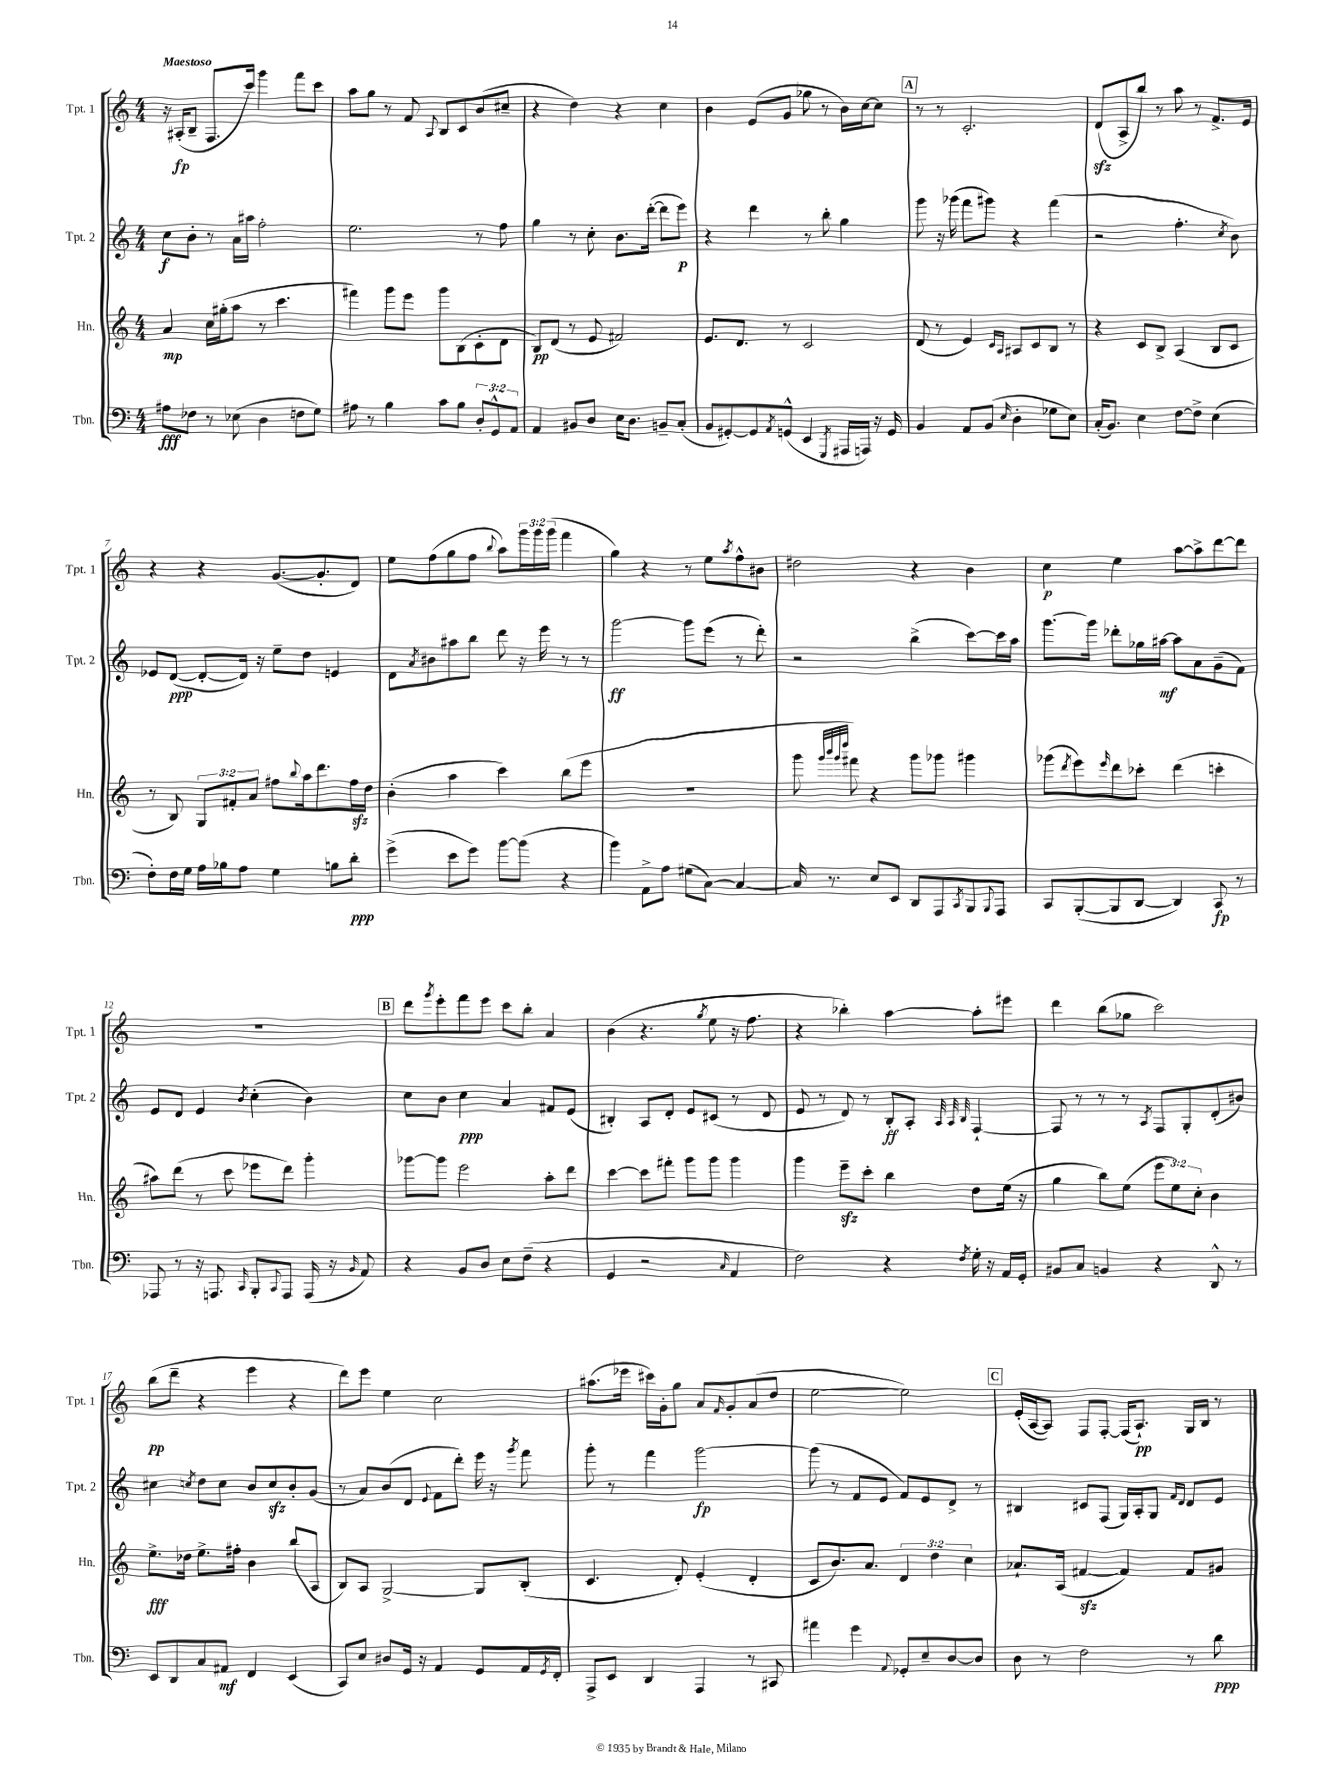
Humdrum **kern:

**kern	**dynam	**kern	**dynam	**kern	**dynam	**kern	**dynam
*part4	*part4	*part3	*part3	*part2	*part2	*part1	*part1
*staff4	*staff4	*staff3	*staff3	*staff2	*staff2	*staff1	*staff1
*I"Tbn.	*	*I"Hn.	*	*I"Tpt. 2	*	*I"Tpt. 1	*
*I'Tbn.	*	*I'Hn.	*	*I'Tpt. 2	*	*I'Tpt. 1	*
*clefF4	*	*clefG2	*	*clefG2	*	*clefG2	*
*k[]	*	*k[]	*	*k[]	*	*k[]	*
*M4/4	*	*M4/4	*	*M4/4	*	*M4/4	*
=1	=1	=1	=1	=1	=1	=1	=1
!	!	!	!	!	!	!LO:TX:a:B:t=Maestoso	!
8A#X\L	fff	4a/	mp	8cc\L	f	16r	.
.	.	.	.	.	.	(16A#X'/KL	fp
8F-X\J	.	.	.	8b'\J	.	8B~/J	.
8r	.	16cc\LL	.	8r	.	8.F/L	.
.	.	(16gg#X'\J	.	.	.	.	.
(8E-X\	.	8aa\J	.	16a\LL	.	.	.
.	.	.	.	16aa#X\JJ	.	16ccc/Jk)	.
4D\	.	8r	.	2ff'\	.	4ggg\	.
.	.	4.ccc\	.	.	.	.	.
8Fn\L	.	.	.	.	.	8fff\L	.
8G\J)	.	.	.	.	.	8ccc\J	.
=2	=2	=2	=2	=2	=2	=2	=2
8A#X\	.	4fff#X\)	.	2.ee\	.	8aa\L	.
8r	.	.	.	.	.	8gg\J	.
4B\	.	8ggg\L	.	.	.	8r	.
.	.	8eee\J	.	.	.	8f/	.
.	.	.	.	.	.	8qqA/	.
8c\L	.	8ggg\L	.	.	.	8B/L	.
8B\J	.	(8B\	.	.	.	8c/	.
12D'/L	.	8c'\	.	8r	.	(8b/	.
12GG^^/	.	.	.	.	.	.	.
.	.	8d\J	.	8ff\	.	8cc#X~/J	.
12AA/J	.	.	.	.	.	.	.
=3	=3	=3	=3	=3	=3	=3	=3
4AA/	.	8B/L)	pp	4gg\	.	4r	.
.	.	(8d/J	.	.	.	.	.
8BB#X/L	.	8r	.	8r	.	4dd\)	.
8D/J	.	8e/	.	8cc'\	.	.	.
16E\KL	.	2f#X/)	.	8.b\L	.	4r	.
8.D\J	.	.	.	.	.	.	.
.	.	.	.	([16ddd'\Jk	.	.	.
8BBn~/L	.	.	.	8ddd\L]	.	4cc\	.
(8C'/J	.	.	.	8eee\J)	p	.	.
=4	=4	=4	=4	=4	=4	=4	=4
8BB/L	.	8.e/L	.	4r	.	4b\	.
[8GG#X'/)	.	.	.	.	.	.	.
.	.	8.d/J	.	.	.	.	.
8GG#/]	.	.	.	4ddd\	.	(8e/L	.
8qAA/	.	.	.	.	.	.	.
(8GGn^^/J	.	8r	.	.	.	8g/J	.
4EE/	.	2c/	.	8r	.	8gg-X\	.
.	.	.	.	8bb'\	.	8r	.
8qGGG/	.	.	.	.	.	.	.
16AAA#X/LL	.	.	.	4gg\	.	16b\LL)	.
16AAAn/JJ)	.	.	.	.	.	[16cc\J	.
16r	.	.	.	.	.	8cc\J]	.
16GG/	.	.	.	.	.	.	.
!!LO:REH:place=s1:t=A
=5	=5	=5	=5	=5	=5	=5	=5
4BB/	.	(8d/	.	8ggg\	.	8r	.
.	.	8r	.	16r	.	8r	.
.	.	.	.	(16ggg-X\	.	.	.
8AA/L	.	4e/)	.	8fff\L	.	2.c'/	.
(8BB/J	.	.	.	8ggg#X\J)	.	.	.
.	.	16qqc/LL	.	.	.	.	.
16qqE/	.	16qqA/JJ	.	.	.	.	.
4D'\	.	8A#X/L	.	4r	.	.	.
.	.	8c/	.	.	.	.	.
8G-X\L	.	8B/J	.	(4fff\	.	.	.
8E\J)	.	8r	.	.	.	.	.
=6	=6	=6	=6	=6	=6	=6	=6
(16C'/KL	.	4r	.	2r	.	(8dzz/L	.
8.BB/J)	.	.	.	.	.	.	.
.	.	.	.	.	.	8A^/	.
4E\	.	8c/L	.	.	.	8bb/J)	.
.	.	8B^/J	.	.	.	8r	.
[8F\L	.	(4A/	.	4.ff'\	.	8aa\	.
8F^\J]	.	.	.	.	.	8r	.
(4E\	.	8B/L	.	.	.	8.f^/L	.
.	.	.	.	8qcc/	.	.	.
.	.	8c/J	.	8b\)	.	.	.
.	.	.	.	.	.	16e/Jk	.
!!LO:LB:g=z
=7	=7	=7	=7	=7	=7	=7	=7
8F'\L)	.	8r	.	8e-X/L	.	4r	.
16F\L	.	8B/)	.	([8d/J	ppp	.	.
16G\JJ	.	.	.	.	.	.	.
16A\LL	.	12G/L	.	8d'/L_	.	4r	.
16B-X\J	.	.	.	.	.	.	.
.	.	12f#X'/	.	.	.	.	.
8A\J	.	.	.	16d/Jk])	.	.	.
.	.	12a/J	.	.	.	.	.
.	.	.	.	16r	.	.	.
4G\	.	8ff#X\L	.	8ee~\L	.	([8.g/L	.
.	.	8qqbb/	.	.	.	.	.
.	.	16aa\k	.	8dd\J	.	.	.
.	.	8.ddd\	.	.	.	8.g'/]	.
8Bn\L	.	.	.	4en/	.	.	.
8d'\J	ppp	16ff#zz\L	.	.	.	8d/J)	.
.	.	16dd\JJ	.	.	.	.	.
=8	=8	=8	=8	=8	=8	=8	=8
(4g^\	.	(4b'\	.	8d\L	.	8ee\L	.
.	.	.	.	8qa/	.	.	.
.	.	.	.	8b#X\	.	(8ff\	.
8e\L	.	4aa\	.	8aa#X\	.	8gg\	.
8g\J)	.	.	.	8bb\J	.	8ff\J	.
.	.	.	.	.	.	8qqbb/	.
[8b\L	.	4ccc\)	.	8ddd\	.	8aa\L)	.
(8b\J]	.	.	.	16r	.	24ggg\L	.
.	.	.	.	.	.	24ggg\	.
.	.	.	.	16eee\	.	.	.
.	.	.	.	.	.	(24ggg\JJ	.
4r	.	(8bb\L	.	8r	.	4fff\	.
.	.	8eee\J	.	8r	.	.	.
=9	=9	=9	=9	=9	=9	=9	=9
4b\)	.	1r	.	[2ggg\	ff	4gg\)	.
8AA^\L	.	.	.	.	.	4r	.
8A\J	.	.	.	.	.	.	.
(8G#X\L	.	.	.	8ggg\L]	.	8r	.
[8C\J)	.	.	.	(8eee\J	.	8ee\L	.
.	.	.	.	.	.	8qaa/	.
4C/_	.	.	.	8r	.	8ff^^\	.
.	.	.	.	8ddd'\)	.	8b#X\J	.
=10	=10	=10	=10	=10	=10	=10	=10
16C/]	.	8ggg\	.	2r	.	2dd#X\	.
8.r	.	.	.	.	.	.	.
.	.	32qqggg/LLL	.	.	.	.	.
.	.	32qqbbb/	.	.	.	.	.
.	.	32qqggg/	.	.	.	.	.
.	.	32qqdddd/JJJ	.	.	.	.	.
.	.	8fff#X\)	.	.	.	.	.
8E/L	.	4r	.	.	.	.	.
8EE/J	.	.	.	.	.	.	.
8DD/L	.	8ggg\L	.	(4bb^\	.	4r	.
8AAA/	.	8ggg-X\J	.	.	.	.	.
8qCC/	.	.	.	.	.	.	.
8BBB/	.	4ggg#X\	.	[8ccc\L)	.	4b\	.
8qqBBB/	.	.	.	.	.	.	.
8AAA/J	.	.	.	16ccc\L]	.	.	.
.	.	.	.	16aa\JJ	.	.	.
=11	=11	=11	=11	=11	=11	=11	=11
8CC/L	.	(8ggg-X\L	.	[8.ggg\L	.	4cc\	p
.	.	8qddd/	.	.	.	.	.
([8BBB'/	.	8eee\)	.	.	.	.	.
.	.	.	.	16ggg\Jk]	.	.	.
.	.	16qqeee/	.	.	.	.	.
8BBB/]	.	8ddd\	.	8ddd-X'\L	.	4ee\	.
[8DD/J	.	8ccc-X'\J	.	16gg-X\L	.	.	.
.	.	.	.	[16aa#X\JJ	mf	.	.
4DD/])	.	(4ddd\	.	8aa#\L]	.	[8aa\L	.
.	.	.	.	8a\	.	8aa^\]	.
8CC/	fp	4cccn'\	.	(8g~\	.	[8ddd\	.
8r	.	.	.	8f\J)	.	8ddd\J]	.
!!LO:LB:g=z
=12	=12	=12	=12	=12	=12	=12	=12
8AAA-X/	.	8aa#X\L)	.	8e/L	.	1r	.
8r	.	(8ddd\J	.	8d/J	.	.	.
16r	.	8r	.	4e/	.	.	.
8.AAAn/	.	.	.	.	.	.	.
.	.	8ccc\	.	.	.	.	.
16qqCC/	.	.	.	8qb/	.	.	.
8BBB'/L	.	8eee-X\L	.	(4cc'\	.	.	.
8qqCC/	.	.	.	.	.	.	.
8AAA/J	.	8ddd\J)	.	.	.	.	.
(16AAA/	.	4ggg'\	.	4b\)	.	.	.
16r	.	.	.	.	.	.	.
16qqBB/	.	.	.	.	.	.	.
8AA/)	.	.	.	.	.	.	.
!!LO:REH:place=s1:t=B
=13	=13	=13	=13	=13	=13	=13	=13
4r	.	[8ggg-X\L	.	8cc\L	.	8ddd\L	.
.	.	.	.	.	.	8qggg/	.
.	.	8ggg-\J]	.	8b\J	.	8eee'\	.
8BB/L	.	2eee\	.	4cc\	ppp	8fff\	.
8D/J	.	.	.	.	.	8eee\J	.
8E\L	.	.	.	4a/	.	8ccc\L	.
(8F~\J	.	.	.	.	.	8bb'\J	.
4r	.	8aa'\L	.	8f#X/L	.	4a/	.
.	.	8ddd\J	.	(8e/J	.	.	.
=14	=14	=14	=14	=14	=14	=14	=14
4GG/	.	[4ccc\	.	4B#X'/)	.	(4b\	.
2r	.	8ccc\L]	.	8A/L	.	4.r	.
.	.	8fff#X'\J	.	8d'/J	.	.	.
.	.	8ggg\L	.	8e/L	.	.	.
.	.	.	.	.	.	8qgg/	.
.	.	8ggg\J	.	(8c#X/J	.	8ee\	.
16qqC/	.	.	.	.	.	.	.
4AA/	.	4ggg\	.	8r	.	16r	.
.	.	.	.	.	.	8.ff\	.
.	.	.	.	8d/	.	.	.
=15	=15	=15	=15	=15	=15	=15	=15
2F\)	.	4ggg\	.	8e/	.	4r	.
.	.	.	.	8r	.	.	.
.	.	8eeezz~\L	.	8d/)	.	4bb-X'\)	.
.	.	8ccc'\J	.	8r	.	.	.
4r	.	4bb\	.	8B'/L	ff	[4aa\	.
.	.	.	.	8A'/J	.	.	.
.	.	.	.	32qqA/	.	.	.
.	.	.	.	32qqA/	.	.	.
8qF/	.	.	.	32qqB/	.	.	.
16G'\	.	8dd\L	.	[4F`/	.	8aa'\L]	.
16r	.	.	.	.	.	.	.
16AA/LL	.	(16ee\Jk	.	.	.	8eee#X\J	.
16GG'/JJ	.	16r	.	.	.	.	.
=16	=16	=16	=16	=16	=16	=16	=16
8BB#X/L	.	4gg\	.	8F/]	.	4ddd\	.
8C/J	.	.	.	8r	.	.	.
4BBn/	.	8bb\L)	.	8r	.	(8bb\L	.
.	.	(8ee\J	.	8r	.	8gg-X\J	.
.	.	.	.	8qA/	.	.	.
4r	.	12eee\L	.	8F/L	.	2ccc\)	.
.	.	12ee\)	.	.	.	.	.
.	.	.	.	8G'/	.	.	.
.	.	12cc'\J	.	.	.	.	.
8DD^^/	.	4b\	.	(8d'/	.	.	.
8r	.	.	.	8b#X/J)	.	.	.
!!LO:LB:g=z
=17	=17	=17	=17	=17	=17	=17	=17
8EE/L	.	8.ee^\L	fff	4cc#X\	.	(8bb\L	pp
8DD/	.	.	.	.	.	8ddd~\J	.
.	.	16dd-X\Jk	.	.	.	.	.
.	.	.	.	8qccn/	.	.	.
8C/	.	8.ee^\L	.	8dd\L	.	4r	.
8AA#X/J	mf	.	.	8cc\J	.	.	.
.	.	16ff#X'\Jk	.	.	.	.	.
4FF/	.	4b\	.	8b/L	.	4eee\	.
.	.	.	.	8cczz/	.	.	.
(4EE/	.	(8bb/L	.	8b'/	.	4r	.
.	.	8A/J	.	(8g/J	.	.	.
=18	=18	=18	=18	=18	=18	=18	=18
8CC/L)	.	8B/L)	.	8r	.	8ddd\L)	.
8E/J	.	8A/J	.	8a/L)	.	8eee\J	.
8D#X/L	.	[2G^/	.	(8b/	.	4ee\	.
16GG/Jk	.	.	.	8d/J	.	.	.
16r	.	.	.	.	.	.	.
.	.	.	.	8qqe/	.	.	.
4AA/	.	.	.	8f\L	.	2cc\	.
.	.	.	.	8ddd'\J)	.	.	.
8GG/L	.	8G/L]	.	16eee\	.	.	.
.	.	.	.	16r	.	.	.
.	.	.	.	8qggg/	.	.	.
16AA/L	.	(8B'/J	.	8fff\	.	.	.
8qGG/	.	.	.	.	.	.	.
16FF'/JJ	.	.	.	.	.	.	.
=19	=19	=19	=19	=19	=19	=19	=19
8AAA^/L	.	4.c/	.	8ggg'\	.	(8.aa#X\L	.
8EE/J	.	.	.	8r	.	.	.
.	.	.	.	.	.	16eee-X\Jk	.
4DD/	.	.	.	4fff\	.	16ccc#X\LL)	.
.	.	.	.	.	.	16g'\J	.
.	.	8d'/)	.	.	.	8gg\J	.
4AAA/	.	(4e'/	.	[2ggg\	fp	8a/L	.
.	.	.	.	.	.	16qqf/	.
.	.	.	.	.	.	8g'/	.
8r	.	4d'/	.	.	.	(8a/	.
8CC#X/	.	.	.	.	.	8dd/J	.
=20	=20	=20	=20	=20	=20	=20	=20
4a#X\	.	8c/L	.	(8ggg\]	.	[2ee\	.
.	.	8.b/)	.	8r	.	.	.
4g\	.	.	.	8f/L	.	.	.
.	.	8.a/J	.	.	.	.	.
.	.	.	.	8e/J	.	.	.
8qqAA/	.	.	.	.	.	.	.
8GG-X'/L	.	6d/	.	8f/L)	.	2ee\])	.
8E~/	.	.	.	8e/	.	.	.
.	.	6dd\	.	.	.	.	.
[8D/	.	.	.	8d^/J	.	.	.
.	.	6cc\	.	.	.	.	.
8D/J]	.	.	.	8r	.	.	.
!!LO:REH:place=s1:t=C
=21	=21	=21	=21	=21	=21	=21	=21
8D\	.	8.a-X`/L	.	4B#X/	.	(16e'/LL	.
.	.	.	.	.	.	[16A/J	.
8r	.	.	.	.	.	8A/J])	.
.	.	(16A/Jk	.	.	.	.	.
2F\	.	[4f#Xzz/	.	8c#X/L	.	8F/L	.
.	.	.	.	(8F/J	.	[8F'/J	.
.	.	4f#/])	.	16G/LL)	.	(16F/KL]	.
.	.	.	.	16A'/J	.	8.A`/J)	pp
.	.	.	.	8G/J	.	.	.
.	.	.	.	16qqf/LL	.	.	.
.	.	.	.	16qqd/JJ	.	.	.
8r	.	8f#/L	.	8d/L	.	16G/LL	.
.	.	.	.	.	.	16B/JJ	.
8d\	ppp	8g#X/J	.	8e/J	.	8r	.
==	==	==	==	==	==	==	==
*-	*-	*-	*-	*-	*-	*-	*-
